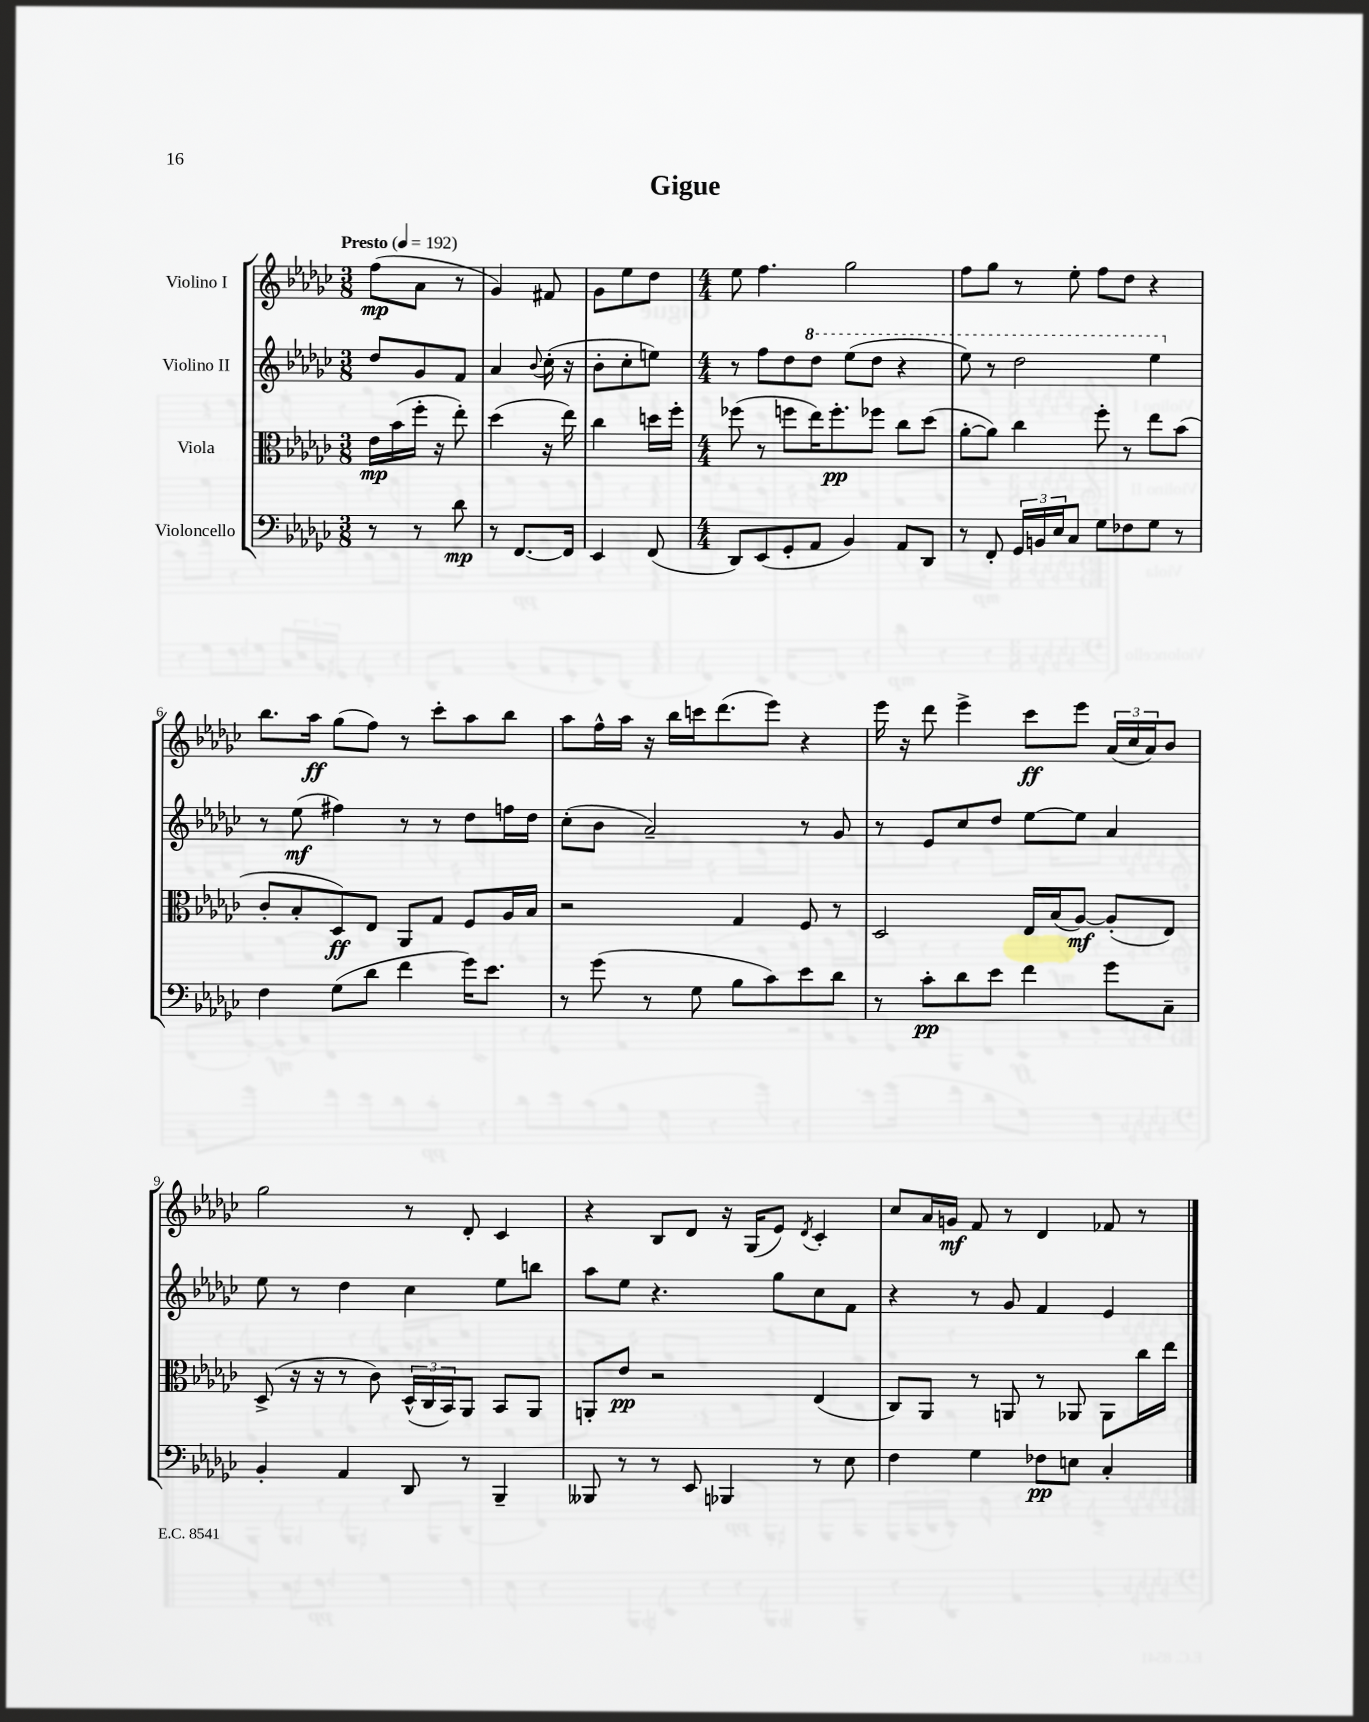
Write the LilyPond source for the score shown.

\header { title = "Gigue" }
<<
\new StaffGroup <<
\new Staff = "s0" \with { instrumentName = "Violino I" } {
    \clef treble \key ges \major \numericTimeSignature \time 3/8 \tempo "Presto" 4 = 192
    f''8\mp( aes'8 r8 |
    ges'4) fis'8 |
    ges'8 ees''8 des''8 |
    \numericTimeSignature \time 4/4 ees''8 f''4. ges''2 |
    f''8 ges''8 r8 ees''8-. f''8 des''8 r4 |
    bes''8. aes''16\ff ges''8( f''8) r8 ces'''8-. aes''8 bes''8 |
    aes''8 f''16-^ aes''16 r16 bes''16 c'''16 des'''8.( ees'''8) r4 |
    ees'''16 r16 des'''8 ees'''4-> ces'''8\ff ees'''8 \tuplet 3/2 { aes'16( ces''16 aes'16) } bes'8 |
    ges''2 r8 des'8-. ces'4 |
    r4 bes8 des'8 r16 ges16( ees'8) \acciaccatura { des'8 } ces'4-. |
    ces''8 aes'16 g'16\mf f'8 r8 des'4 fes'8 r8 \bar "|." |
}
\new Staff = "s1" \with { instrumentName = "Violino II" } {
    \clef treble \key ges \major \numericTimeSignature \time 3/8
    des''8 ges'8 f'8 |
    aes'4 \appoggiatura { bes'8 } ces''16-.( r16 |
    bes'8-. ces''8-. e''8) |
    \numericTimeSignature \time 4/4 r8 f''8 des''8 \ottava #1 des'''8 ees'''8( des'''8 r4 |
    ees'''8) r8 des'''2 ees'''4 \ottava #0 |
    r8 ees''8\mf( fis''4) r8 r8 des''8 f''16 des''16 |
    ces''8-.( bes'8 aes'2--) r8 ges'8 |
    r8 ees'8 ces''8 des''8 ees''8~ ees''8 aes'4 |
    ees''8 r8 des''4 ces''4 ees''8 b''8 |
    aes''8 ees''8 r4. ges''8 ces''8 f'8 |
    r4 r8 ges'8 f'4 ees'4 \bar "|." |
}
\new Staff = "s2" \with { instrumentName = "Viola" } {
    \clef alto \key ges \major \numericTimeSignature \time 3/8
    ees'16\mp bes'16( f''16-. r16 ees''8-.) |
    des''4( r16 ees''16) |
    ces''4 d''16 f''16-. |
    \numericTimeSignature \time 4/4 fes''8( r8 f''8 ees''16) f''8.-.\pp fes''8 ces''8 des''8( |
    aes'8~-. aes'8) ces''4 f''8-. r8 ees''8 bes'8( |
    ces'8-. bes8-. des8\ff) ees8 aes,8 ges8 f8 aes16 bes16 |
    r2 ges4 f8 r8 |
    des2 ees16 bes16( aes8~\mf) aes8-.( ees8) |
    des8->( r16 r16 r8 ces'8) \tuplet 3/2 { des16-^( ces16 bes,16) } aes,8 bes,8 aes,8 |
    a,8-. ees'8\pp r2 ees4( |
    ces8) aes,8 r8 a,8 r8 aes,8 aes,8 ces''16 ees''16 \bar "|." |
}
\new Staff = "s3" \with { instrumentName = "Violoncello" } {
    \clef bass \key ges \major \numericTimeSignature \time 3/8
    r8 r8 des'8\mp |
    r8 f,8.~ f,16 |
    ees,4 f,8( |
    \numericTimeSignature \time 4/4 des,8) ees,8( ges,8-. aes,8 bes,4) aes,8 des,8 |
    r8 f,8-. \tuplet 3/2 { ges,16 b,16 ees16 } ces8 ges8 fes8 ges8 r8 |
    f4 ges8( des'8 f'4 ges'16) ees'8. |
    r8 ges'8( r8 ges8 bes8 ces'8) ees'8 des'8 |
    r8 ces'8-.\pp des'8 ees'8 f'4 ges'8 ces8-- |
    bes,4-. aes,4 des,8 r8 bes,,4-- |
    beses,,8 r8 r8 ees,8 bes,,4 r8 ees8 |
    f4 ges4 fes8\pp e8 ces4-. \bar "|." |
}
>>
>>
